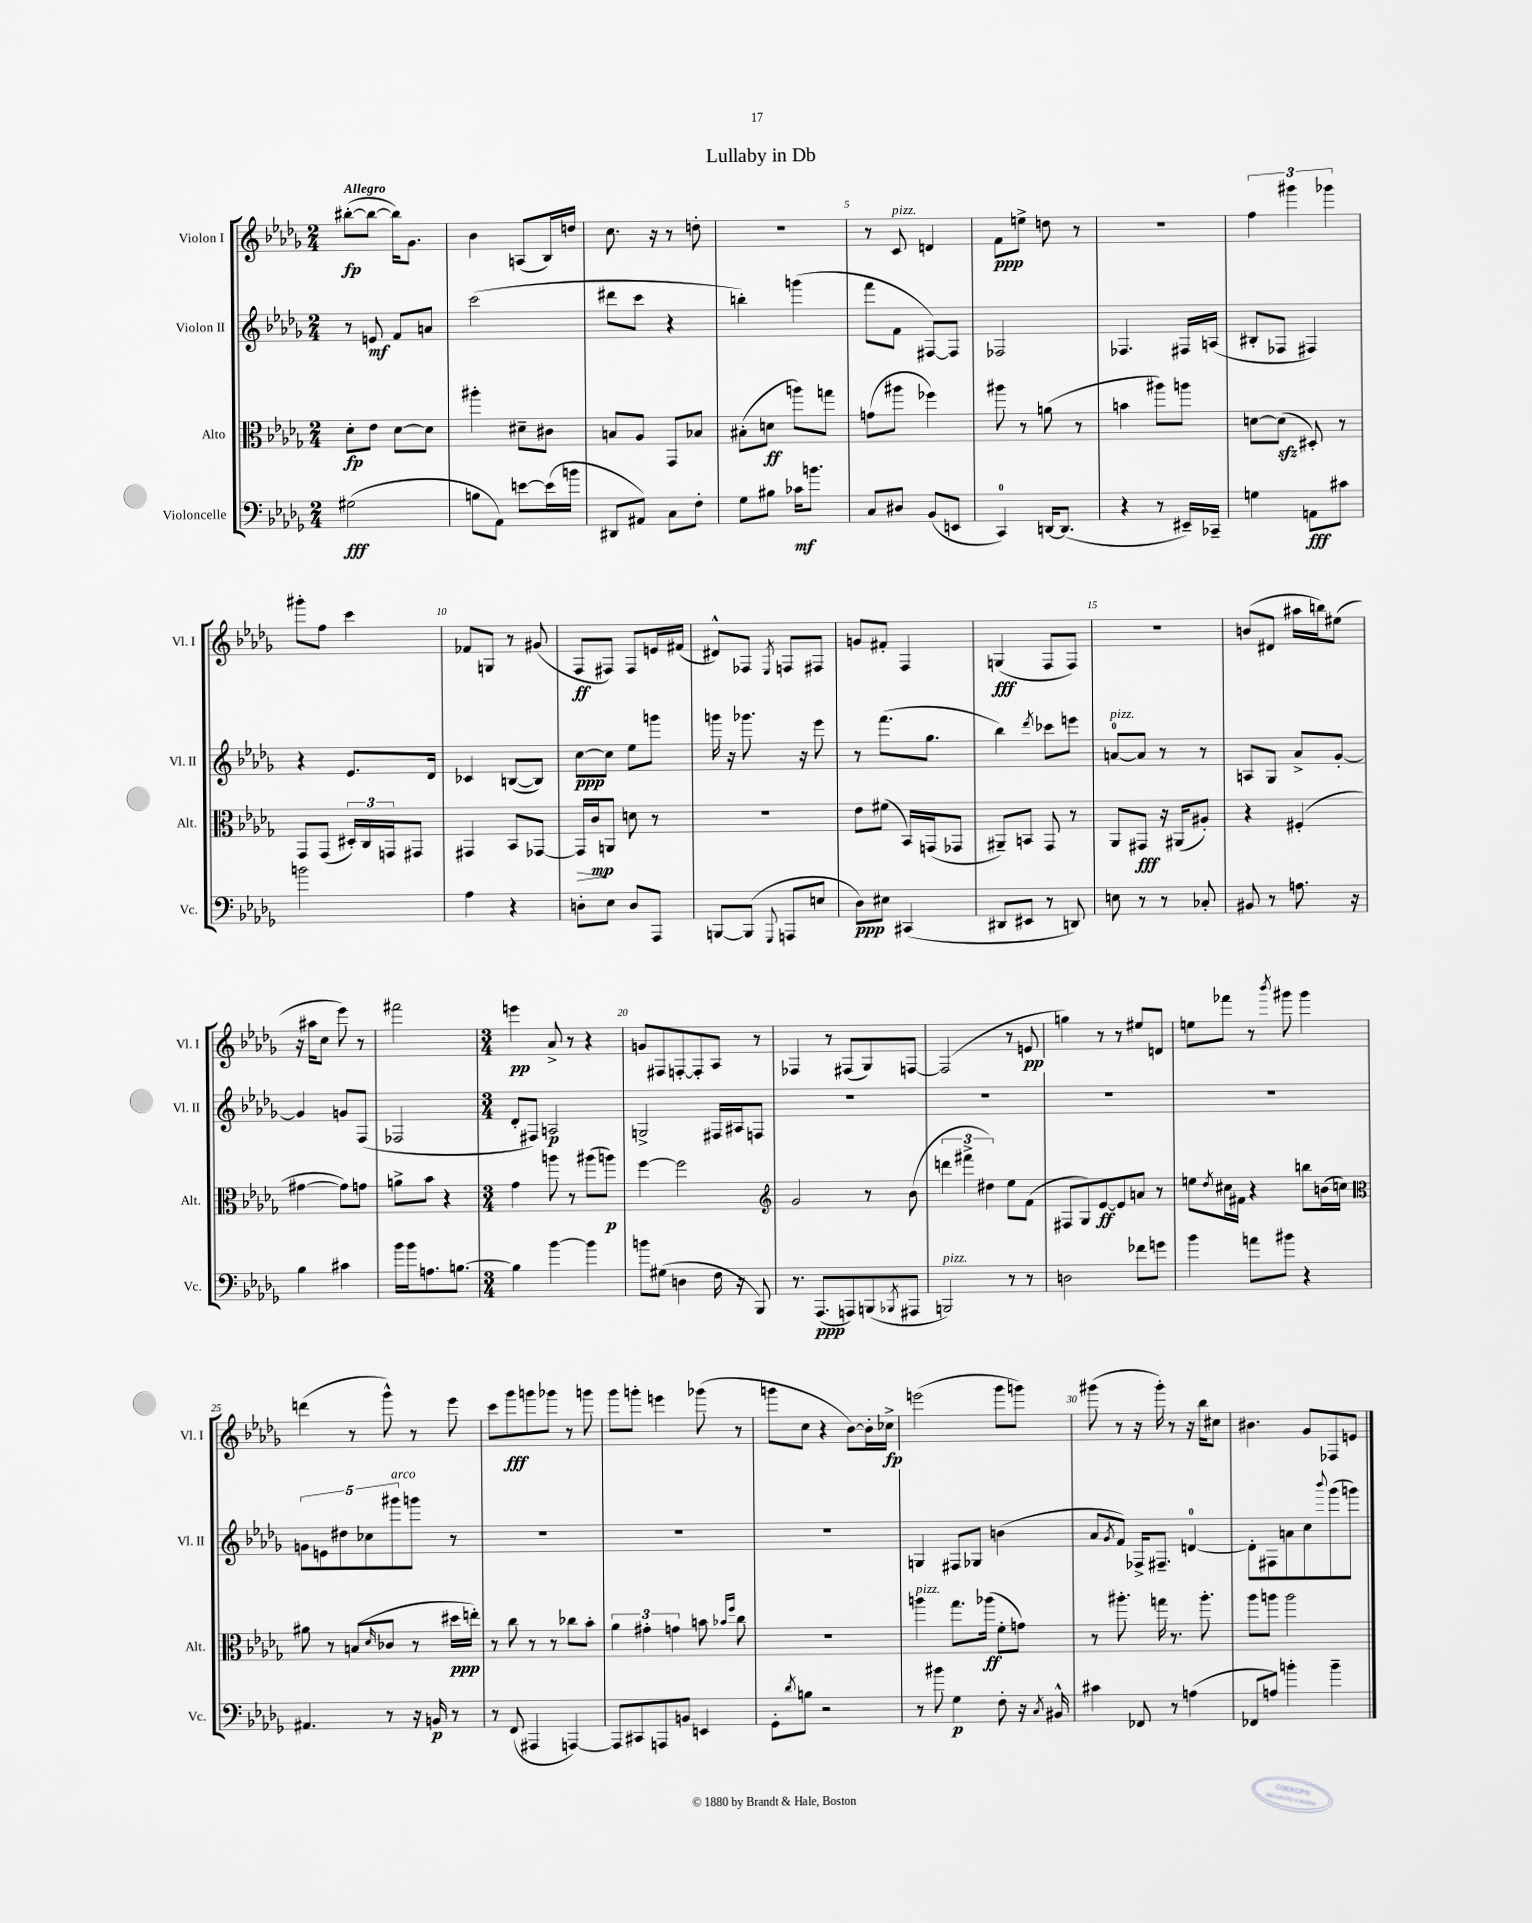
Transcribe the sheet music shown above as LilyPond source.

\header { title = "Lullaby in Db" }
<<
\new StaffGroup <<
\new Staff = "s0" \with { instrumentName = "Violon I" shortInstrumentName = "Vl. I" } {
    \clef treble \key des \major \numericTimeSignature \time 2/4 \tempo "Allegro"
    bis''8~-.\fp( bis''8~ bis''16) ges'8. |
    bes'4 a8( bes16) d''16 |
    c''8. r16 r8 d''8-. |
    r2 |
    r8 c'8^\markup { \italic "pizz." } d'4 |
    f'8\ppp e''8-> d''8 r8 |
    R2 |
    \tuplet 3/2 { f''4 gis'''4 ges'''4 } |
    gis'''8-. f''8 c'''4 |
    fes'8 g8 r8 gis'8( |
    f8\ff fis8) fis8 e'16 fis'16( |
    dis'8-^) fes8 \acciaccatura { ees8 } f8 fis8 |
    g'8 fis'8-. f4 |
    g4\fff( f8 f8) |
    R2 |
    b'8( dis'8 ais''16 b''16) eis''8( |
    r16 ais''16 c''8 ees'''8) r8 |
    fis'''2 |
    \numericTimeSignature \time 3/4 e'''4\pp aes'8-> r8 r4 |
    g'8 fis8 f8~-. f8-. aes8 r8 |
    fes4 r8 fis8( ges8) f8~ |
    f2( r8 e'8\pp |
    g''4) r8 r8 eis''8 d'8 |
    e''8 fes'''8 r8 \acciaccatura { bes'''8 } gis'''8 gis'''4 |
    d'''4( r8 ges'''8-^) r8 ees'''8 |
    c'''8 ges'''8\fff g'''8 ges'''8 r8 g'''8 |
    ges'''8 g'''8-. e'''4 ges'''8( r8 |
    g'''8 c''8 r4 bes'8~) bes'16-. ces''16->\fp |
    e'''2( ges'''8 g'''8) |
    gis'''8( r8 r16 gis'''16-.) r8 r16 bes''16 cis''8 |
    bis'4. ges'8 fes8 e'8 \bar "|." |
}
\new Staff = "s1" \with { instrumentName = "Violon II" shortInstrumentName = "Vl. II" } {
    \clef treble \key des \major \numericTimeSignature \time 2/4
    r8 e'8\mf f'8 a'8 |
    c'''2( |
    dis'''8 c'''8 r4 |
    b''4-.) g'''4( |
    f'''8 f'8 fis8~) fis8 |
    fes2 |
    fes4. fis16 a16( |
    bis8-. fes8 fis4) |
    r4 ees'8. des'16 |
    ces'4 b8~( b8) |
    c''8~\ppp c''8 ees''8 g'''8 |
    g'''16 r16 ges'''8. r16 ees'''8 |
    r8 f'''8.( ges''8. |
    bes''4) \acciaccatura { des'''8 } ces'''8 e'''8 |
    a'8-0~^\markup { \italic "pizz." } a'8 r8 r8 |
    a8 ges8 aes'8-> ges'8~-. |
    ges'4 g'8 f8( |
    fes2 |
    \numericTimeSignature \time 3/4 des'8-. fis8) a2\p |
    g2-> fis16 ais16 f8 |
    R2. |
    R2. |
    R2. |
    R2. |
    \tuplet 5/4 { g'8 e'8 dis''8 ces''8 gis'''8^\markup { \italic "arco" } } g'''8 r8 |
    R2. |
    R2. |
    R2. |
    g4 fis8 ges8 b'4( |
    aes'8 \acciaccatura { ges'8 } f'8) fes16-> fis8.-- d'4-0~ |
    d'8-. fis8 a'8 c''8 \appoggiatura { bes'''8 } ges'''8( g'''8) \bar "|." |
}
\new Staff = "s2" \with { instrumentName = "Alto" shortInstrumentName = "Alt." } {
    \clef alto \key des \major \numericTimeSignature \time 2/4
    des'8-.\fp ees'8 des'8~ des'8 |
    ais''4-. dis'8-- cis'8 |
    b8 aes8 ges,8 bes8 |
    bis8-.( d'8\ff a''8) g''8 |
    g'8( ais''8 fes''4) |
    ais''8 r8 a'8( r8 |
    b'4 ais''8) a''8 |
    d'8~ d'8\sfz( dis8-.) r8 |
    ges,8 ges,8( \tuplet 3/2 { dis16-.) c16 g,16 } gis,8 |
    gis,4 bes,8 ges,8~ |
    ges,16\> c'16\mp\! a,8 d'8 r8 |
    r2 |
    ees'8 fis'8( bes,16) g,16( ges,8 |
    ais,8--) b,8 ges,8 r8 |
    aes,8 gis,8\fff r16 ais,16( ais8-.) |
    r4 fis4-.( |
    gis'4~ gis'8) g'8 |
    a'8-> bes'8 r4 |
    \numericTimeSignature \time 3/4 ges'4 a''8 r8 ais''8( a''8\p) |
    f''4~ f''2 |
    \clef treble ges'2 r8 bes'8( |
    \tuplet 3/2 { d'''4 fis'''4-> dis''4) } ees''8 f'8( |
    fis8 ges8) ees'8~\ff ees'8 a'8 r8 |
    e''8 \acciaccatura { des''8 } cis''16 fis'16 r4 b''8 b'16( c''16) |
    \clef alto ais'8 r8 b8( \grace { des'16 } ces'8 r8 dis''16\ppp e''16-.) |
    r8 c''8 r8 r8 ces''8 bes'8-. |
    \tuplet 3/2 { aes'4 gis'4-. g'4 } b'8 \grace { bes'16 f''16 } c''8 |
    R2. |
    a''4^\markup { \italic "pizz." } ges''8. aes''16\ff( f'8-. g'8) |
    r8 ais''8.-. g''16 r8. ais''8.-. |
    aes''8 a''8 a''2 \bar "|." |
}
\new Staff = "s3" \with { instrumentName = "Violoncelle" shortInstrumentName = "Vc." } {
    \clef bass \key des \major \numericTimeSignature \time 2/4
    gis2\fff( |
    b8 aes,8) e'8~ e'16( b'16 |
    dis,8 ais,8) c8 f8-. |
    ges8 bis8 ces'16\mf b'8. |
    c8 dis8 bes,8( e,8 |
    c,4-0) d,16~ d,8.( |
    r4 r8 eis,16--) ces,16-- |
    g4 a,8\fff cis'8 |
    b'2 |
    aes4 r4 |
    d8-. ees8 d8 aes,,8 |
    b,,8~ b,,8( \appoggiatura { ges,,8 } a,,8 e8 |
    des8\ppp) eis8 cis,4( |
    dis,8 eis,8 r8 d,8) |
    e8 r8 r8 ces8-. |
    bis,8 r8 a8. r16 |
    bes4 cis'4 |
    bes'16 bes'16 a8. b8.~ |
    \numericTimeSignature \time 3/4 b4 bes'4~ bes'4 |
    b'8 gis8( d4 f16 r16 bes,,8) |
    r8. aes,,8.\ppp( a,,8) b,,8( \acciaccatura { bes,,8 } ais,,8 |
    b,,2^\markup { \italic "pizz." }) r8 r8 |
    d2 fes'8 g'8 |
    bes'4 a'8 bis'8 r4 |
    ais,4. r8 r16 b,16\p r8 |
    r8 f,8( ais,,4 a,,4~) |
    a,,8 cis,8 a,,8 b,8 e,4 |
    ges,8-. \acciaccatura { des'8 } b8 r2 |
    r8 bis'8 ges4\p f8-. r16 \acciaccatura { c8 } bis,16-^ |
    cis'4 fes,8 r8 a4( |
    fes,8 a8) b'4-. b'4-- \bar "|." |
}
>>
>>
\layout { \context { \Score \override BarNumber.break-visibility = ##(#f #t #t) barNumberVisibility = #(every-nth-bar-number-visible 5) } }
